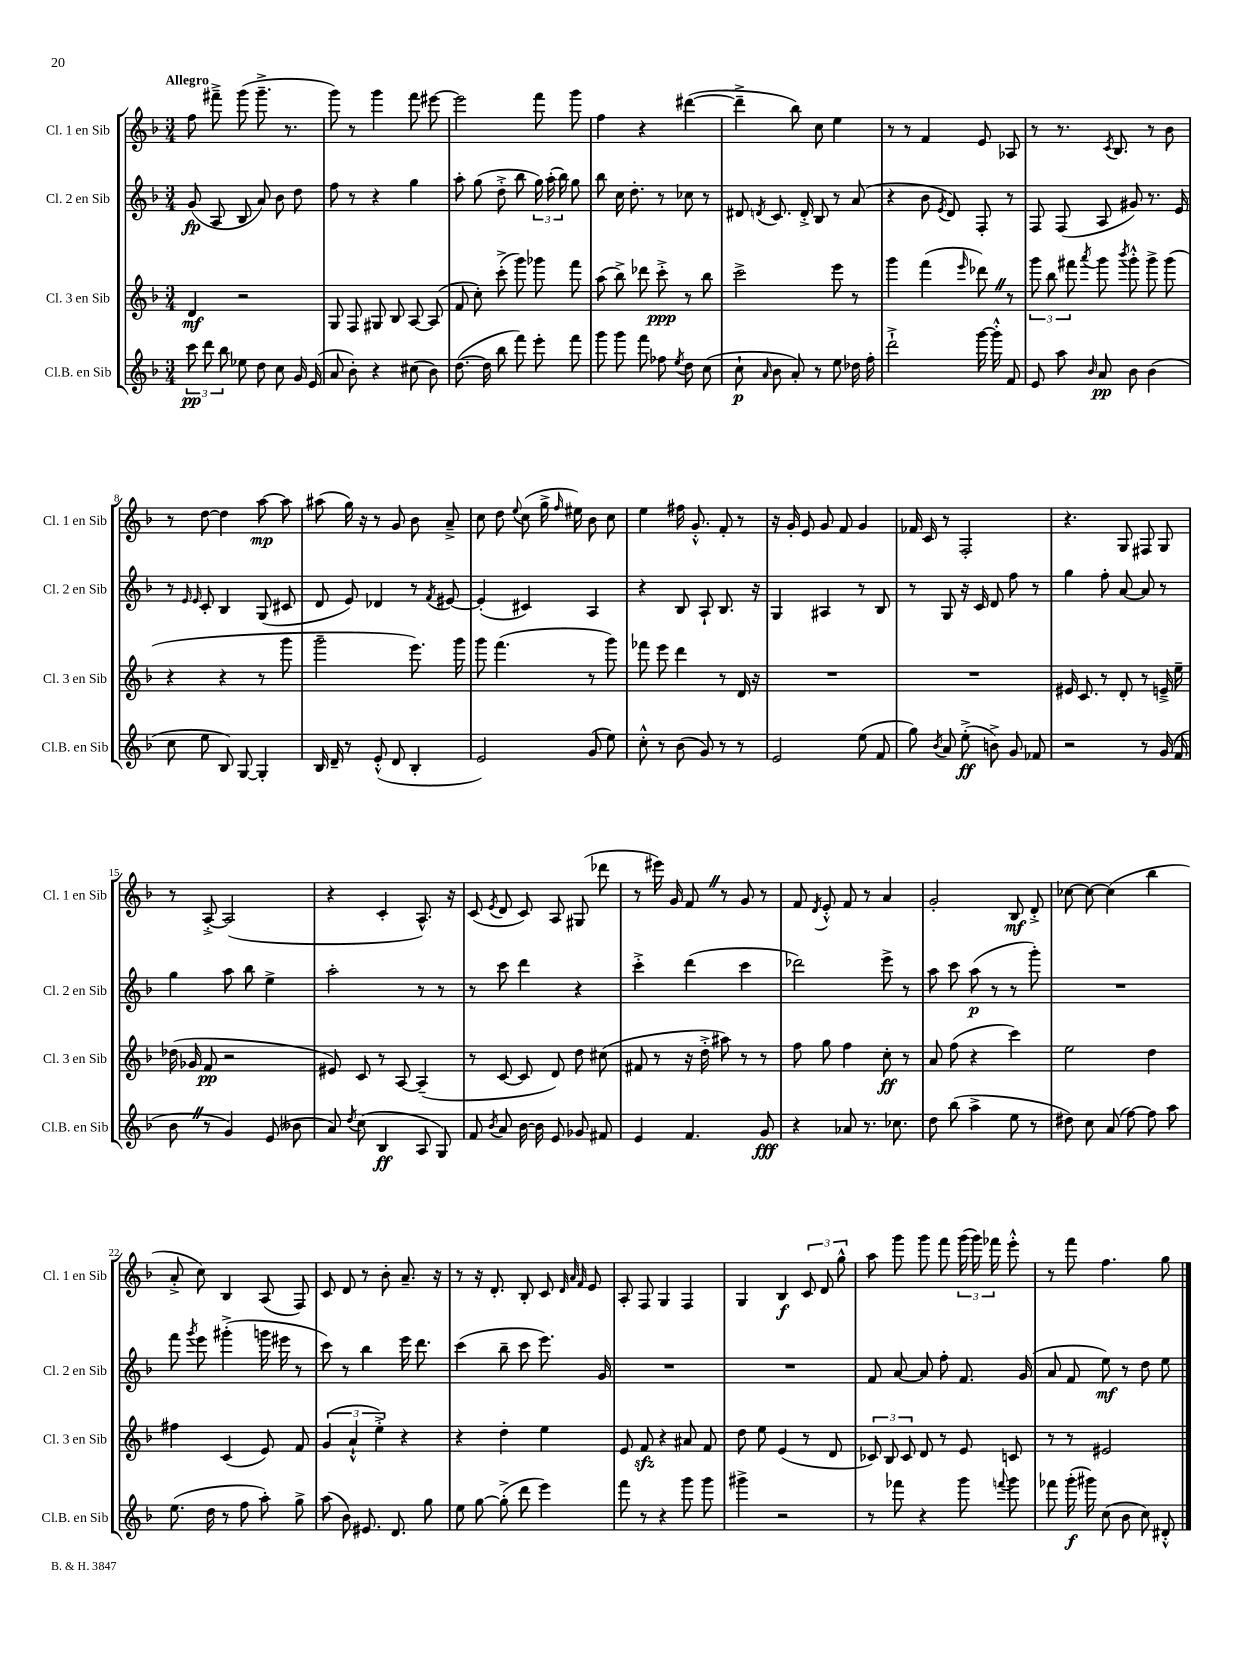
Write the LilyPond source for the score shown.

<<
\new StaffGroup <<
\new Staff = "s0" \with { instrumentName = "Cl. 1 en Sib" shortInstrumentName = "Cl. 1 en Sib" } {
    \clef treble \key f \major \numericTimeSignature \time 3/4 \tempo "Allegro"
    \autoBeamOff f''8 fis'''8---> g'''8( g'''8.---> r8. |
    g'''8) r8 g'''4 f'''8 eis'''8~ |
    eis'''2 f'''8 g'''8 |
    f''4 r4 dis'''4~( |
    dis'''4---> bes''8) c''8 e''4 |
    r8 r8 f'4 e'8 aes8 |
    r8 r8. \acciaccatura { c'8 } bes8. r8 bes'8 |
    r8 d''8~ d''4 a''8~\mp a''8 |
    ais''8( g''16) r16 r8 g'8 bes'8 a'8---> |
    c''8 d''8 \appoggiatura { e''8 } c''8( g''16-> \grace { f''16 } eis''16) bes'8 c''8 |
    e''4 fis''16 g'8.-.-^ f'8-. r8 |
    r16 g'16-. e'8 g'8 f'8 g'4 |
    fes'16 c'16 r8 f2-. |
    r4. g8 fis8 g8 |
    r8 a8~-.-> a2( |
    r4 c'4-. a8.-^) r16 |
    c'8( \acciaccatura { e'8 } d'8 c'8) a8 gis8( des'''8 |
    r8 eis'''16) g'16 f'8 \once \override BreathingSign.text = \markup { \musicglyph "scripts.caesura.straight" } \breathe r8 g'8 r8 |
    f'8 \acciaccatura { d'8 } e'8-.-^ f'8 r8 a'4 |
    g'2-. bes8\mf d'8-.-> |
    ces''8~ ces''8~ ces''4( bes''4 |
    a'8-.-> c''8) bes4 a8( f8) |
    c'8 d'8 r8 bes'8-. a'8.-- r16 |
    r8 r16 d'8.-. bes8-. c'8 \grace { d'32 a'32 f'32 } e'8 |
    a8-. f8 g4 f4 |
    g4 bes4\f \tuplet 3/2 { c'8 d'8 g''8-^ } |
    a''8 g'''8 g'''8 f'''8 \tuplet 3/2 { g'''16( g'''16) fes'''16 } e'''8-.-^ |
    r8 f'''8 f''4. g''8 \bar "|." |
}
\new Staff = "s1" \with { instrumentName = "Cl. 2 en Sib" shortInstrumentName = "Cl. 2 en Sib" } {
    \clef treble \key f \major \numericTimeSignature \time 3/4
    \autoBeamOff g'8\fp( a8 bes8 a'8) bes'8 d''8 |
    f''8 r8 r4 g''4 |
    a''8-. g''8( d''8-.-> bes''8 \tuplet 3/2 { g''16) a''16-.( bes''16) } g''8 |
    bes''8 c''16 d''8.-. r8 ces''8 r8 |
    dis'8 \acciaccatura { d'8 } c'8. d'16-.-> bes8 r8 a'8( |
    r4 bes'8 \acciaccatura { e'8 } d'8) f8-. r8 |
    f8 f8( a8 gis'8) r8. e'16 |
    r8 \grace { e'16 e'16 } c'8-. bes4 g8( cis'8 |
    d'8 e'8) des'4 r8 \acciaccatura { f'8 } eis'8~ |
    eis'4-.( cis'4) a4 |
    r4 bes8 a8-! bes8. r16 |
    g4 ais4 r8 bes8 |
    r8 g8 r16 c'16 d'8 f''8 r8 |
    g''4 f''8-. a'8~ a'8 r8 |
    g''4 a''8 bes''8 e''4-> |
    a''2-. r8 r8 |
    r8 c'''8 d'''4 r4 |
    c'''4-.-> d'''4( c'''4 |
    des'''2) e'''8-> r8 |
    a''8 c'''8 a''8\p( r8 r8 g'''8-.) |
    R2. |
    f'''8 \acciaccatura { g'''8 } e'''8 gis'''4-.->( g'''16 eis'''16 r8 |
    c'''8) r8 bes''4 e'''16 d'''8. |
    c'''4( bes''8-- c'''8 e'''8.) g'16 |
    R2. |
    R2. |
    f'8 a'8~ a'8 f''8-. f'8. g'16( |
    a'8 f'8 e''8\mf) r8 d''8 e''8 \bar "|." |
}
\new Staff = "s2" \with { instrumentName = "Cl. 3 en Sib" shortInstrumentName = "Cl. 3 en Sib" } {
    \clef treble \key f \major \numericTimeSignature \time 3/4
    \autoBeamOff d'4\mf r2 |
    g8 f8 gis8 bes8 a8~ a8( |
    f'8 c''8-.) c'''8-.->( g'''8) ges'''8 f'''8 |
    a''8( bes''8->) des'''8 c'''8-.->\ppp r8 bes''8 |
    c'''2-> e'''8 r8 |
    g'''4 f'''4( \grace { e'''16 } des'''8) \once \override BreathingSign.text = \markup { \musicglyph "scripts.caesura.straight" } \breathe r8 |
    \tuplet 3/2 { g'''8 bes''8 fis'''8 } \acciaccatura { a'''8 } g'''8 \acciaccatura { bes'''8 } g'''8-.-^ g'''8-> g'''8( |
    r4 r4 r8 g'''8 |
    g'''2-- e'''8.) g'''16 |
    g'''8 f'''4.( r8 g'''8) |
    fes'''8 e'''8 d'''4 r8 d'16 r16 |
    R2. |
    R2. |
    eis'16 c'8. r8 d'8-. r8 e'16---> e''16-- |
    des''16( ges'16 f'8\pp r2 |
    eis'8) c'8 r8 a8~ a4--( |
    r8 c'8~ c'8 d'8) d''8 cis''8( |
    fis'8 r8 r16 d''16-.-> ais''8) r8 r8 |
    f''8 g''8 f''4 c''8-.\ff r8 |
    a'8 f''8( r4 c'''4) |
    e''2 d''4 |
    fis''4 c'4( e'8) f'8 |
    \tuplet 3/2 { g'4( a'4-!-^ e''4-.->) } r4 |
    r4 d''4-. e''4 |
    e'8 f'8\sfz r4 ais'8 f'8 |
    d''8 e''8 e'4( r8 d'8 |
    \tuplet 3/2 { ces'8) bes8 ces'8 } d'8 r8 e'8 c'8 |
    r8 r8 eis'2 \bar "|." |
}
\new Staff = "s3" \with { instrumentName = "Cl.B. en Sib" shortInstrumentName = "Cl.B. en Sib" } {
    \clef treble \key f \major \numericTimeSignature \time 3/4
    \autoBeamOff \tuplet 3/2 { c'''8\pp d'''8 bes''8 } ees''8 d''8 c''8 g'16 e'16( |
    a'8 bes'8-.) r4 cis''8( bes'8) |
    d''8.~( d''16 bes''8 f'''8) e'''8-. f'''8 |
    g'''8 g'''8 f'''8 fes''8 \acciaccatura { e''8 } d''8 c''8( |
    c''8-!\p \grace { a'16 } bes'8 a'8-.) r8 e''8 des''16 f''16-. |
    d'''2-!-> g'''16~ g'''16-.-^ f'8 |
    e'8 a''8 \grace { bes'16 } a'8\pp bes'8 bes'4( |
    c''8 e''8 bes8) g8~ g4-. |
    bes16 d'16-- r8 e'8-.-^( d'8 bes4-. |
    e'2) g'8( e''8) |
    c''8-.-^ r8 bes'8( g'8) r8 r8 |
    e'2 e''8( f'8 |
    g''8) \acciaccatura { bes'8 } a'8 e''8-.->\ff( b'8->) g'8 fes'8 |
    r2 r8 g'16( f'16 |
    bes'8 \once \override BreathingSign.text = \markup { \musicglyph "scripts.caesura.straight" } \breathe r8 g'4) e'8( beses'8 |
    a'8) \acciaccatura { d''8 } c''8( bes4\ff a8 g8) |
    f'8 \acciaccatura { bes'8 } a'8 bes'16~ bes'16 e'8 ges'8 fis'8 |
    e'4 f'4. g'8\fff |
    r4 aes'8 r8. ces''8. |
    d''8 bes''8( a''4-> e''8 r8 |
    dis''8) c''8 a'8( f''8~) f''8 a''8 |
    e''8.( d''16 r8 f''8 a''8-.) g''8-> |
    a''8( bes'8) eis'8. d'8. g''8 |
    e''8 g''8~ g''8-.->( d'''8 e'''4) |
    f'''8 r8 r4 g'''8 g'''8 |
    gis'''4-> r2 |
    r8 fes'''8 r4 g'''8 \appoggiatura { f'''8 } g'''8 |
    fes'''8 g'''16-.\f( gis'''16) c''8( bes'8 c''8) dis'8-.-^ \bar "|." |
}
>>
>>
